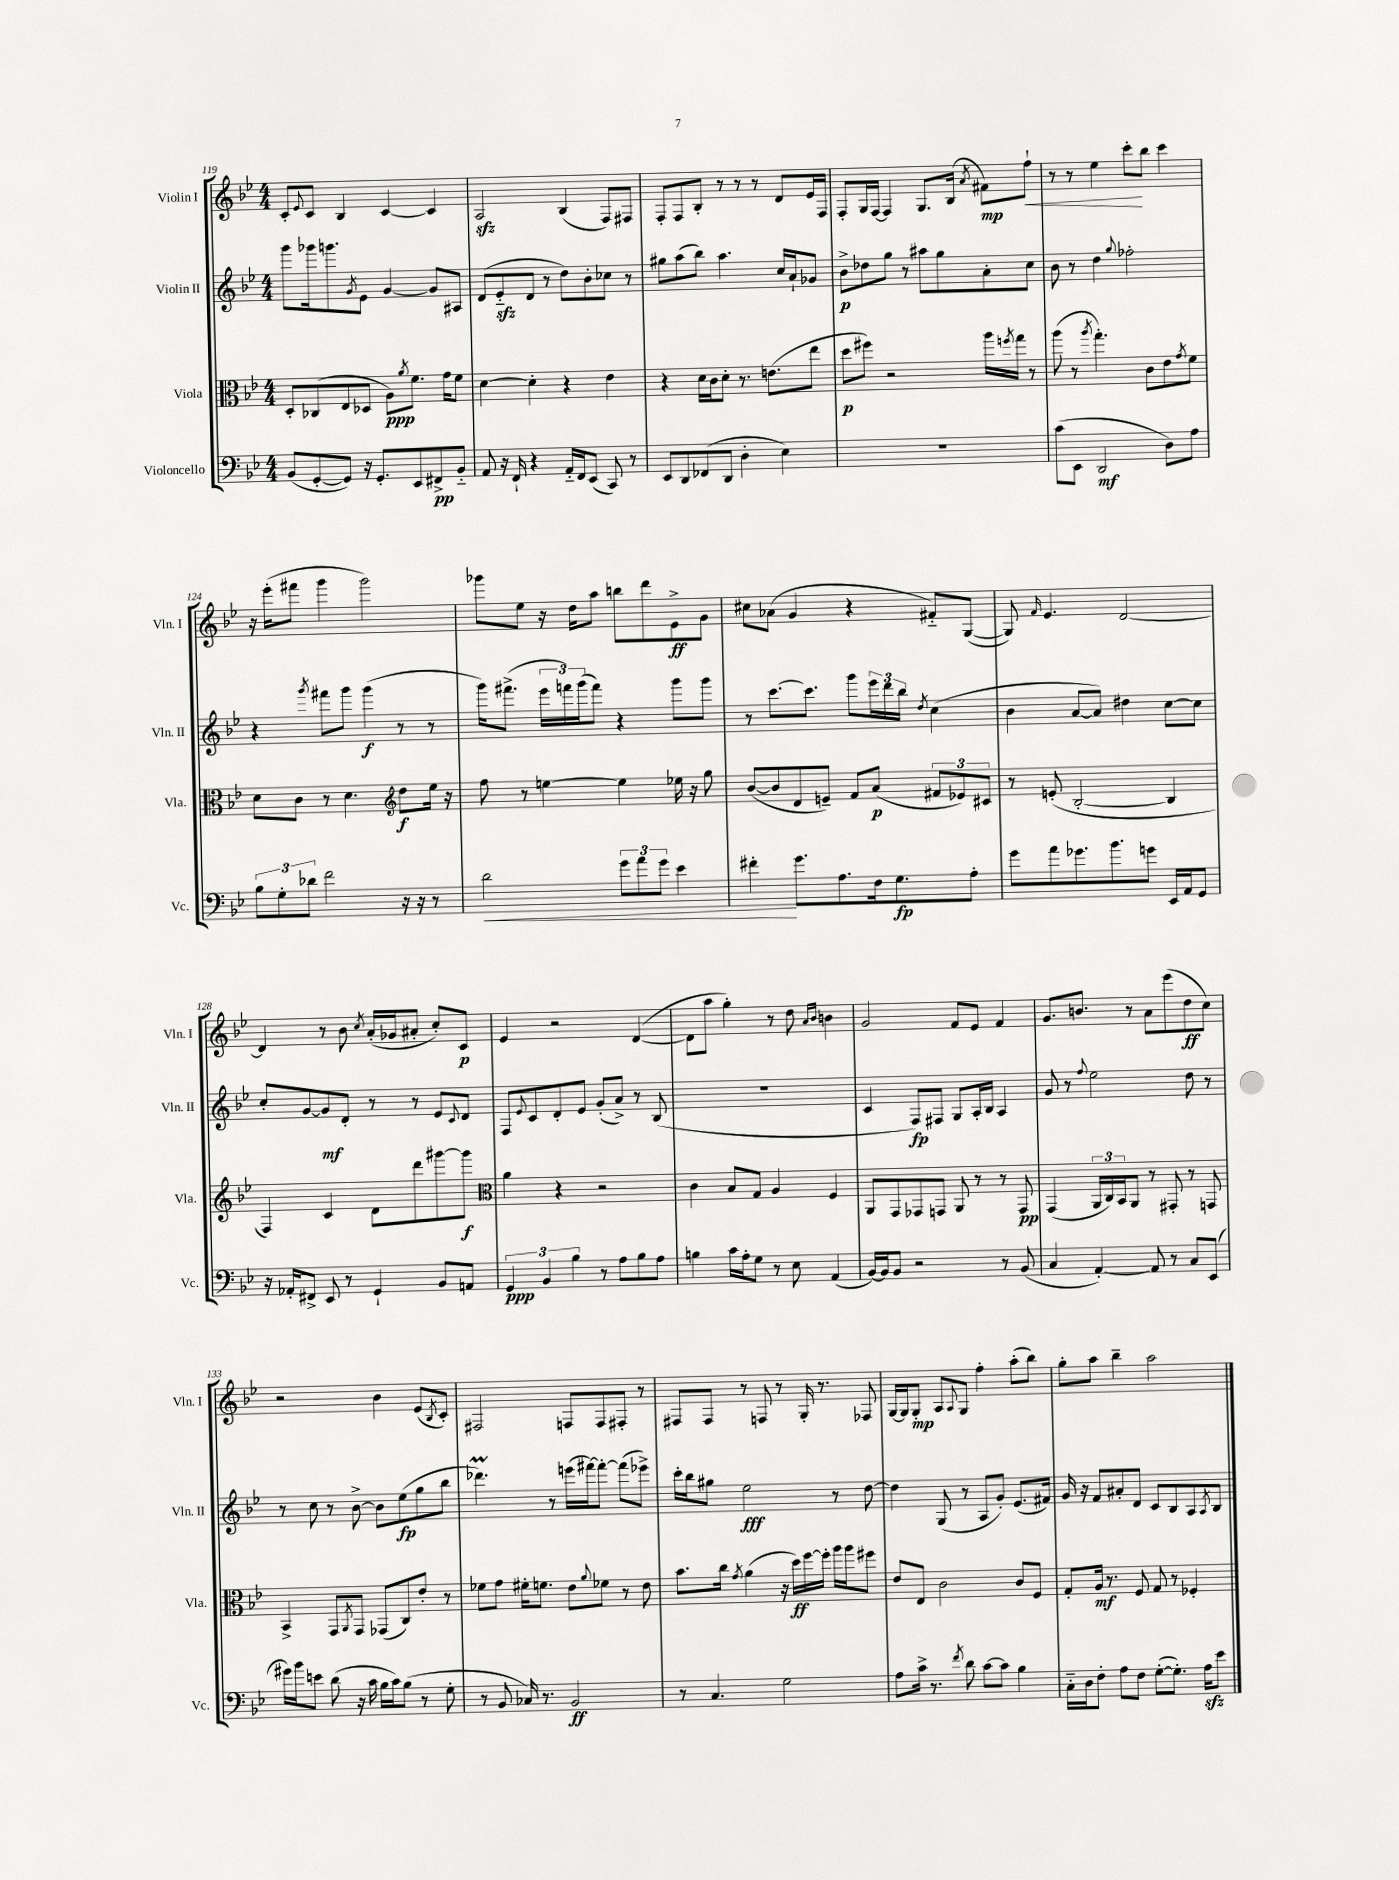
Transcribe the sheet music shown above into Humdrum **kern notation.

**kern	**dynam	**kern	**dynam	**kern	**dynam	**kern	**dynam
*part4	*part4	*part3	*part3	*part2	*part2	*part1	*part1
*staff4	*staff4	*staff3	*staff3	*staff2	*staff2	*staff1	*staff1
*I"Violoncello	*	*I"Viola	*	*I"Violin II	*	*I"Violin I	*
*I'Vc.	*	*I'Vla.	*	*I'Vln. II	*	*I'Vln. I	*
*clefF4	*	*clefC3	*	*clefG2	*	*clefG2	*
*k[b-e-]	*	*k[b-e-]	*	*k[b-e-]	*	*k[b-e-]	*
*M4/4	*	*M4/4	*	*M4/4	*	*M4/4	*
=119	=119	=119	=119	=119	=119	=119	=119
(8BB-/L	.	8D'/L	.	8ggg\L	.	8c'/L	.
.	.	.	.	.	.	8qqe-/	.
[8GG'/	.	(8C-X/	.	16ggg-X\k	.	8c/J	.
.	.	.	.	8.gggn\	.	.	.
8GG/J])	.	8E-/	.	.	.	4B-/	.
.	.	.	.	8qg/	.	.	.
16r	.	8D-X/J	.	8e-\J	.	.	.
8.GG'/L	.	.	.	.	.	.	.
.	.	8A\L)	ppp	[4g/	.	[4c/	.
.	.	8qa/	.	.	.	.	.
8EE-/	.	8.f\J	.	.	.	.	.
8FF#X^/	pp	.	.	8g/L]	.	4c/]	.
.	.	16g\KL	.	.	.	.	.
8BB-/J	.	8f\J	.	8A#X/J	.	.	.
=120	=120	=120	=120	=120	=120	=120	=120
8AA/	.	[4d\	.	(8d/L	.	2Azz/	.
16r	.	.	.	8e-zz/	.	.	.
16FF`/	.	.	.	.	.	.	.
4r	.	4d'\]	.	8d/J	.	.	.
.	.	.	.	8r	.	.	.
16AA/LL	.	4r	.	8dd\L)	.	(4B-/	.
16FF/J	.	.	.	.	.	.	.
(8EE-/J	.	.	.	8b-'\	.	.	.
8CC/)	.	4e-\	.	8cc-X\J	.	8F/L)	.
8r	.	.	.	8r	.	8F#X/J	.
=121	=121	=121	=121	=121	=121	=121	=121
8EE-/L	.	4r	.	8gg#X\L	.	8F'/L	.
8DD/	.	.	.	(8aa\	.	8F/	.
(8FF-X/	.	16d\LL	.	8bb-\J)	.	8B-'/J	.
.	.	16c\J	.	.	.	.	.
8DD/J	.	8d'\J	.	4.aa\	.	8r	.
4D'\	.	8.r	.	.	.	8r	.
.	.	.	.	.	.	8r	.
.	.	(8.en\L	.	.	.	.	.
4E-\)	.	.	.	16cc/LL	.	8d/L	.
.	.	.	.	16a`/J	.	.	.
.	.	8ee-\J	.	8g-X/J	.	16e-/L	.
.	.	.	.	.	.	16F/JJ	.
=122	=122	=122	=122	=122	=122	=122	=122
1r	.	8dd\L	p	8b-^\L	p	8F'/L	.
.	.	8ff#X\J)	.	8dd-X\	.	16G/L	.
.	.	.	.	.	.	[16F/JJ	.
.	.	2r	.	8gg\J	.	4F/]	.
.	.	.	.	8r	.	.	.
.	.	.	.	8aa#X\L	.	8.G/L	.
.	.	.	.	8gg\	.	.	.
.	.	.	.	.	.	(16B-/Jk	.
.	.	.	.	.	.	8qa/	.
.	.	16aa\LL	.	8a'\	.	8f#X\L)	mp
.	.	8qffn/	.	.	.	.	.
.	.	16gg\JJ	.	.	.	.	.
!	!	!	!	!	!	!	!LO:HP:b
.	.	8r	.	8cc\J	.	8ff`\J	<
=123	=123	=123	=123	=123	=123	=123	=123
(8c\L	.	(8aa\	.	8b-\	.	8r	.
8EE-\J	.	8r	.	8r	.	8r	.
.	.	8qaa/	.	.	.	.	.
2DD/	mf	4.gg'\)	.	4dd\	.	4ee-\	.
.	.	.	.	8qqgg/	.	.	.
.	.	.	.	2ff-X'\	.	8ccc'\L	.
.	.	8c\L	.	.	.	8bb-\J	[
8D\L)	.	8e-\	.	.	.	4ccc\	.
.	.	8qg/	.	.	.	.	.
8A\J	.	8f\J	.	.	.	.	.
!!LO:LB:g=z
=124	=124	=124	=124	=124	=124	=124	=124
12B-\L	.	8d\L	.	4r	.	16r	.
.	.	.	.	.	.	(16eee-'\KL	.
12G'\	.	.	.	.	.	.	.
.	.	8c\J	.	.	.	8fff#X\J	.
12d-X\J	.	.	.	.	.	.	.
.	.	.	.	8qggg/	.	.	.
2f\	.	8r	.	8fff#X\L	.	4ggg\	.
.	.	4.d\	.	8ggg\J	.	.	.
.	.	.	.	(4ggg\	f	2ggg\)	.
*	*	*clefG2	*	*	*	*	*
16r	.	8dd\L	f	8r	.	.	.
16r	.	.	.	.	.	.	.
8r	.	16ee-\Jk	.	8r	.	.	.
.	.	16r	.	.	.	.	.
=125	=125	=125	=125	=125	=125	=125	=125
!	!LO:HP:b	!	!	!	!	!	!
2d\	<	8ff\	.	16ggg\KL)	.	8ggg-X\L	.
.	.	.	.	(8.fff#X^\J	.	.	.
.	.	8r	.	.	.	8ee-\J	.
.	.	[4een\	.	24eee-\LL	.	16r	.
.	.	.	.	24fffn\)	.	.	.
.	.	.	.	.	.	16dd\KL	.
.	.	.	.	(24ggg\J	.	.	.
.	.	.	.	8fff\J)	.	8aa\J	.
12g\L	.	4ee\]	.	4r	.	8bbn\L	.
12a\	.	.	.	.	.	.	.
.	.	.	.	.	.	8ddd\	.
12g\J	.	.	.	.	.	.	.
4e-\	.	16ee-X\	.	8ggg\L	.	8e-^\	ff
.	.	16r	.	.	.	.	.
.	.	8gg\	.	8ggg\J	.	8g\J	.
=126	=126	=126	=126	=126	=126	=126	=126
4f#X'\	.	([8b-/L	.	8r	.	8cc#X\L	.
.	.	8b-/]	.	[8.ccc\L	.	(8a-X\J	.
8.g\L	[	8d/	.	.	.	4g/	.
.	.	.	.	8.ccc\J]	.	.	.
.	.	8en~/J)	.	.	.	.	.
8.A\	.	.	.	.	.	.	.
.	.	8f/L	.	8ggg\L	.	4r	.
16F\k	.	(8a/J	p	24eee-\L	.	.	.
.	.	.	.	24ddd\	.	.	.
8.G\	fp	.	.	.	.	.	.
.	.	.	.	24bb-\JJ	.	.	.
.	.	.	.	8qdd/	.	.	.
.	.	12f#X/L	.	(4cc\	.	8f#X/L)	.
.	.	12e-X/)	.	.	.	.	.
8A'\J	.	.	.	.	.	([8G/J	.
.	.	12c#X/J	.	.	.	.	.
=127	=127	=127	=127	=127	=127	=127	=127
8g\L	.	8r	.	4b-\	.	8G/])	.
.	.	.	.	.	.	16qqf/	.
8a\	.	(8en'/	.	.	.	4.e-/	.
8.g-X\	.	[2B-'/	.	[8a/L	.	.	.
.	.	.	.	8a/J])	.	.	.
8.b-\	.	.	.	.	.	.	.
.	.	.	.	4dd#X\	.	[2d/	.
8gn\J	.	.	.	.	.	.	.
16EE-/LL	.	4B-/]	.	[8cc\L	.	.	.
16AA/J	.	.	.	.	.	.	.
8GG/J	.	.	.	8cc\J]	.	.	.
!!LO:LB:g=z
=128	=128	=128	=128	=128	=128	=128	=128
16r	.	4F/)	.	8cc'/L	.	4d/]	.
16AA-X'/KL	.	.	.	.	.	.	.
8FF#X^/J	.	.	.	[8g/	.	.	.
8EE-/	.	4c/	.	8g/]	mf	8r	.
8r	.	.	.	8d'/J	.	8b-\	.
.	.	.	.	.	.	8qcc/	.
4GG`/	.	8d\L	.	8r	.	(16a'/LL	.
.	.	.	.	.	.	16g-X/J	.
.	.	8ddd\	.	8r	.	8a#X'/J	.
8BB-/L	.	[8ggg#X\	.	8e-/L	.	8cc'/L)	.
.	.	.	.	8qqc/	.	.	.
8AAn/J	.	8ggg#\J]	f	8d/J	.	8c/J	p
=129	=129	=129	=129	=129	=129	=129	=129
*	*	*clefC3	*	*	*	*	*
6GG/	ppp	4a\	.	8F/L	.	4e-/	.
.	.	.	.	8qqe-/	.	.	.
.	.	.	.	8c/	.	.	.
6BB-/	.	.	.	.	.	.	.
.	.	4r	.	8d'/	.	2r	.
6B-\	.	.	.	.	.	.	.
.	.	.	.	8e-/J	.	.	.
8r	.	2r	.	(8g'/L	.	.	.
8A\L	.	.	.	8a^/J)	.	.	.
8B-\	.	.	.	8r	.	([4d/	.
8A\J	.	.	.	(8B-/	.	.	.
=130	=130	=130	=130	=130	=130	=130	=130
4Bn\	.	4c\	.	1r	.	8d\L]	.
.	.	.	.	.	.	8aa\J	.
16c\LL	.	8B-/L	.	.	.	4gg'\)	.
16A'\J	.	.	.	.	.	.	.
8G\J	.	8G/J	.	.	.	.	.
8r	.	4A/	.	.	.	8r	.
8E-\	.	.	.	.	.	8dd\	.
.	.	.	.	.	.	16qqa/LL	.
.	.	.	.	.	.	16qqb-/JJ	.
(4AA/	.	4F/	.	.	.	4bn\	.
=131	=131	=131	=131	=131	=131	=131	=131
[16BB-/LL)	.	8AA/L	.	4c/	.	2g/	.
16BB-/J]	.	.	.	.	.	.	.
8BB-/J	.	8GG/	.	.	.	.	.
2r	.	8GG-X/	.	8F/L)	fp	.	.
.	.	8GGn/J	.	8F#X/J	.	.	.
.	.	8AA/	.	8G/L	.	8f/L	.
.	.	8r	.	16A'/L	.	8e-/J	.
.	.	.	.	16B-/JJ	.	.	.
8r	.	8r	.	4A/	.	4f/	.
(8BB-/	.	8GG/	pp	.	.	.	.
=132	=132	=132	=132	=132	=132	=132	=132
4C/	.	(4GG/	.	8g/	.	8.g/L	.
.	.	.	.	8r	.	.	.
.	.	.	.	.	.	8.bn/J	.
.	.	.	.	8qqff/	.	.	.
[4AA'/)	.	24AA/LL	.	2ee-\	.	.	.
.	.	24C/)	.	.	.	.	.
.	.	24BB-/J	.	.	.	.	.
.	.	8AA/J	.	.	.	8r	.
8AA/]	.	8r	.	.	.	8a\L	.
8r	.	8GG#X'/	.	.	.	(8eee-\	.
8C/L	.	8r	.	8dd\	.	8dd\	ff
(8EE-/J	.	8GGn/	.	8r	.	8cc\J)	.
!!LO:LB:g=z
=133	=133	=133	=133	=133	=133	=133	=133
16g#X\LL)	.	4BB-^/	.	8r	.	2r	.
16b-\J	.	.	.	.	.	.	.
8en\J	.	.	.	8cc\	.	.	.
(8d\	.	8GG/L	.	8r	.	.	.
.	.	8qAA/	.	.	.	.	.
16r	.	8GG/J	.	[8b-^\	.	.	.
16c\	.	.	.	.	.	.	.
16B-\LL	.	(8GG-X/L	.	8b-\L]	.	4b-\	.
16c\J)	.	.	.	.	.	.	.
(8B-\J	.	8C/)	.	(8ee-\	fp	.	.
8r	.	8e-'/J	.	8gg\	.	(8e-/L	.
.	.	.	.	.	.	8qB-/	.
8G'\	.	8r	.	8bb-\J	.	8c'/J)	.
=134	=134	=134	=134	=134	=134	=134	=134
8r	.	8f-X\L	.	4.ddd-XM\)	.	2F#X/	.
8BB-/	.	8g\J	.	.	.	.	.
16C-X/)	.	16f#X'\KL	.	.	.	.	.
8.r	.	8.fn\J	.	.	.	.	.
.	.	.	.	8r	.	.	.
2BB-/	ff	8e-\L	.	(16eeen\LL	.	8Fn/L	.
.	.	.	.	[16fff#X\J)	.	.	.
.	.	8qqa/	.	.	.	.	.
.	.	8f-X\J	.	8fff#'\J_	.	8F/	.
.	.	8r	.	(8fff#\L]	.	8F#X'/J	.
.	.	8e-\	.	8eee-X^\J)	.	8r	.
=135	=135	=135	=135	=135	=135	=135	=135
8r	.	8.b-\L	.	16ccc'\LL	.	8F#X/L	.
.	.	.	.	16bb-\J	.	.	.
4.C/	.	.	.	8gg#X\J	.	8F#/J	.
.	.	16cc\Jk	.	.	.	.	.
.	.	8qg/	.	.	.	.	.
.	.	(4a\	.	2ee-\	fff	8r	.
.	.	.	.	.	.	8Fn/	.
2G\	.	16r	.	.	.	8r	.
.	.	16dd\LL)	ff	.	.	.	.
.	.	[16ff\	.	.	.	16G'/	.
.	.	16ff'\JJ]	.	.	.	8.r	.
.	.	16aa\LL	.	8r	.	.	.
.	.	16aa\J	.	.	.	.	.
.	.	8ff#X\J	.	[8dd\	.	8F-X/	.
=136	=136	=136	=136	=136	=136	=136	=136
8A\L	.	8e-/L	.	4dd\]	.	[16G/LL	.
.	.	.	.	.	.	16G/J]	.
16c^\Jk	.	8E-/J	.	.	.	8G'/J	mp
8.r	.	.	.	.	.	.	.
.	.	2c\	.	(8G/	.	8A/L	.
8qf/	.	.	.	.	.	8qqA/	.
8d\	.	.	.	8r	.	8G/J	.
[8c\L	.	.	.	8A/L	.	4ff'\	.
8c\J]	.	.	.	8g'/J)	.	.	.
4B-\	.	8c/L	.	(8.e-/L	.	(8aa'\L	.
.	.	8F/J	.	.	.	8bb-\J)	.
.	.	.	.	16f#X/Jk)	.	.	.
=137	=137	=137	=137	=137	=137	=137	=137
16C\LL	.	8G'/L	.	16g/	.	8gg'\L	.
16D\J	.	.	.	16r	.	.	.
8F'\J	.	16A/Jk	mf	8f/L	.	8aa\J	.
.	.	8.r	.	.	.	.	.
8A\L	.	.	.	8a#X'/	.	4bb-~\	.
8F\J	.	8F/	.	8d/J	.	.	.
([8G'\L	.	8G/	.	8c/L	.	2aa\	.
8.G'\J])	.	8r	.	8B-/	.	.	.
.	.	4F-X'/	.	8A/	.	.	.
16Azz\KL	.	.	.	.	.	.	.
.	.	.	.	8qA/	.	.	.
8e-\J	.	.	.	8B-/J	.	.	.
==	==	==	==	==	==	==	==
*-	*-	*-	*-	*-	*-	*-	*-
